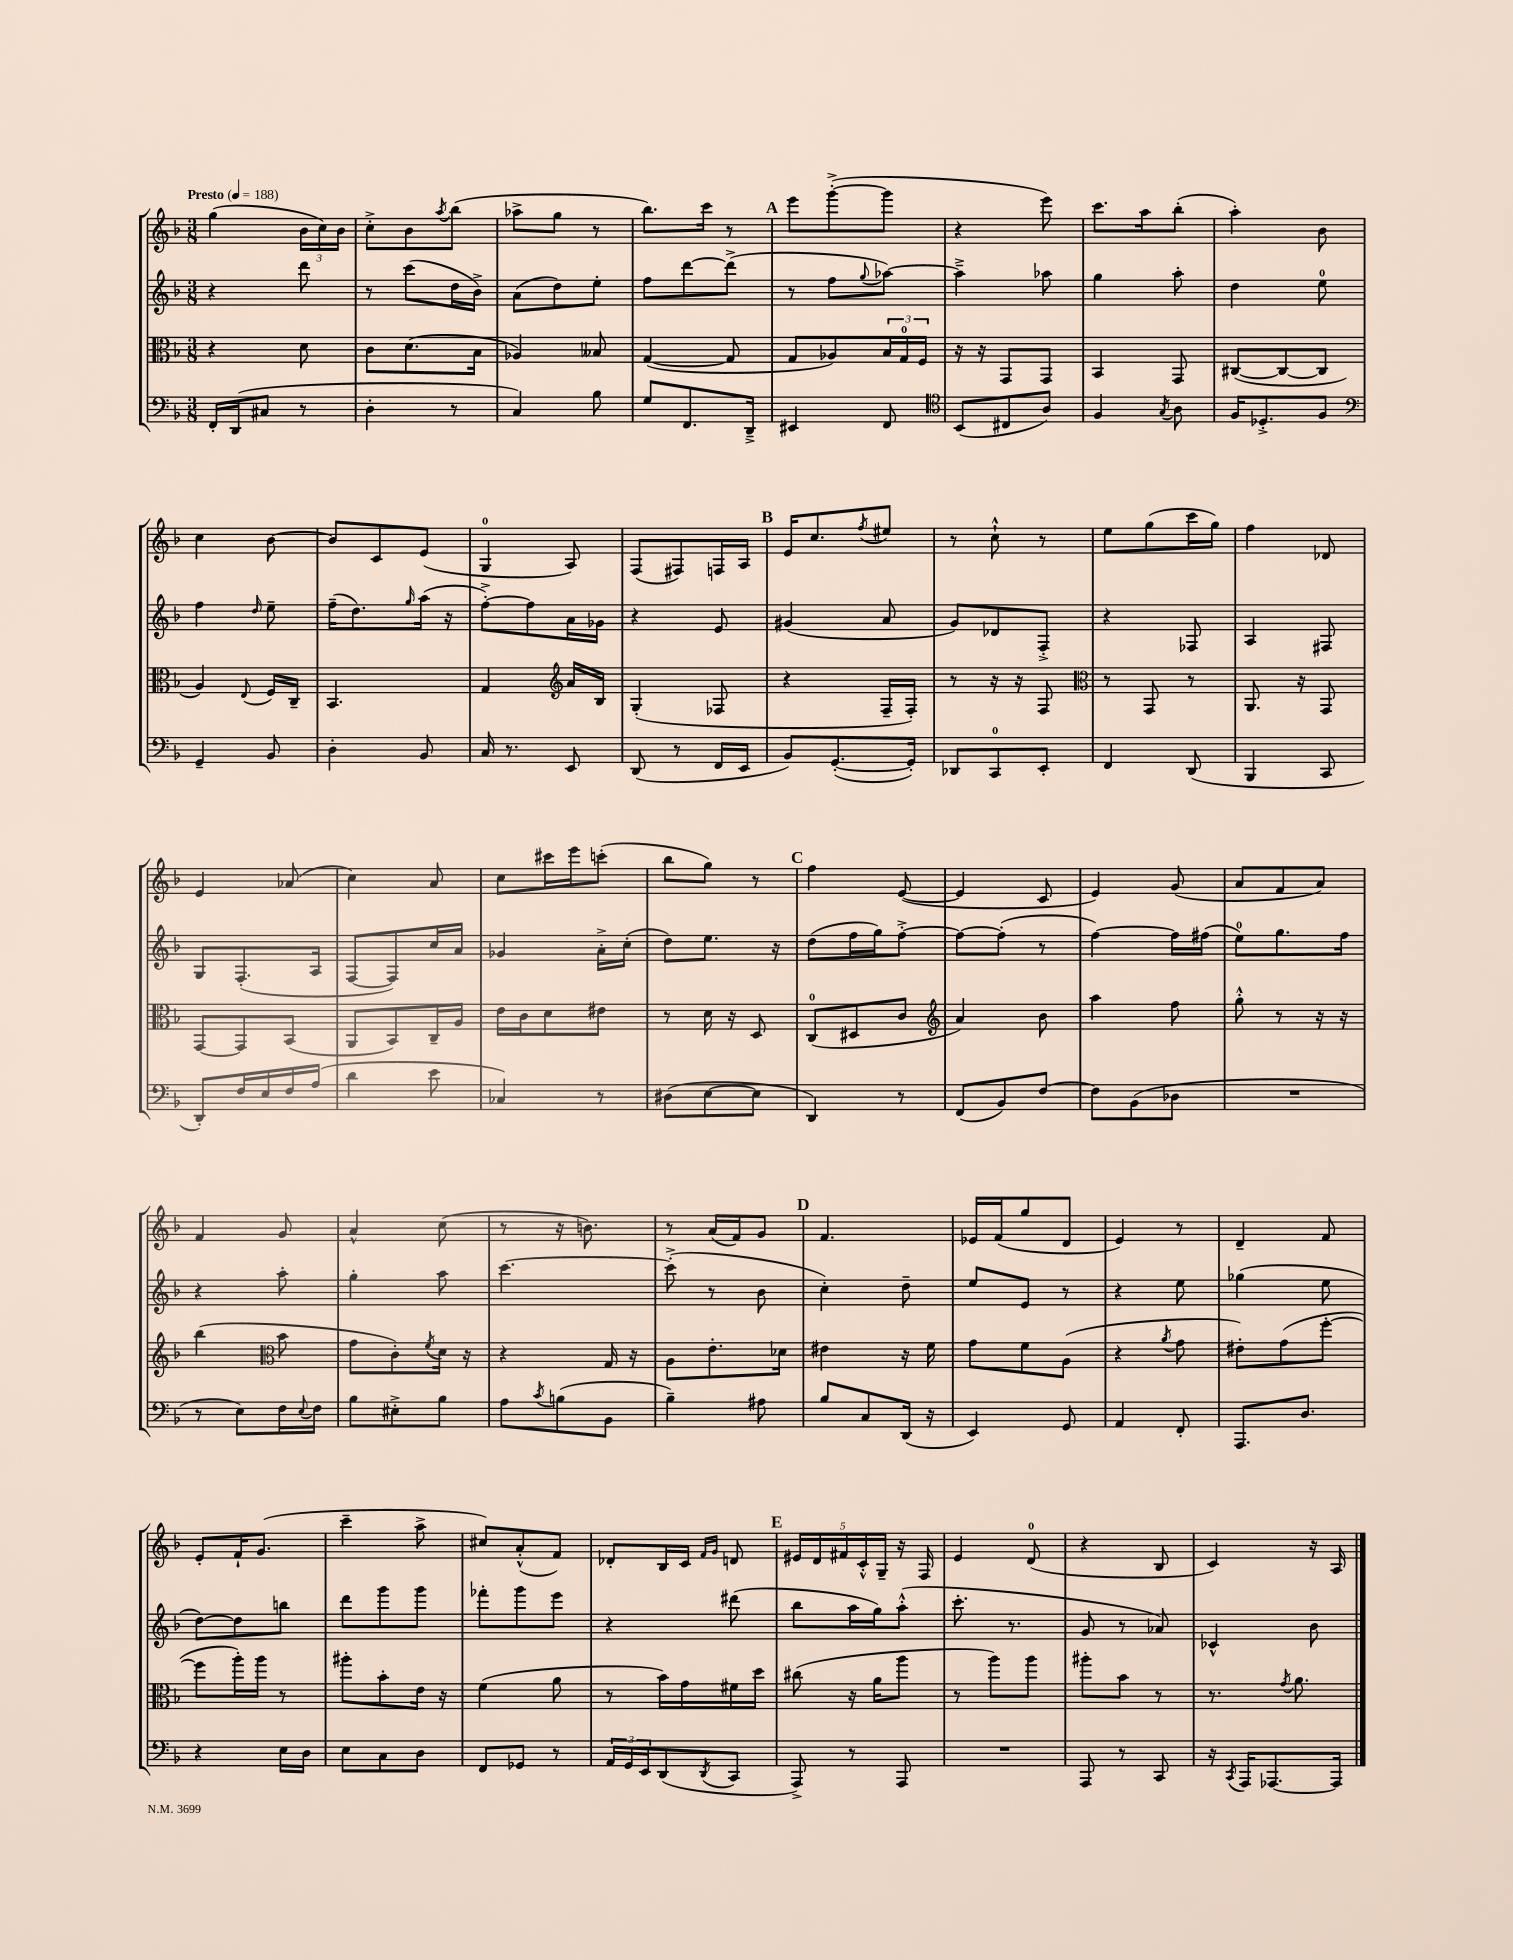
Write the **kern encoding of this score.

**kern	**kern	**kern	**kern
*staff4	*staff3	*staff2	*staff1
*clefF4	*clefC3	*clefG2	*clefG2
*k[b-]	*k[b-]	*k[b-]	*k[b-]
*M3/8	*M3/8	*M3/8	*M3/8
*MM188	*MM188	*MM188	*MM188
16FF'	4r	4r	(4gg
(16DD	.	.	.
8C#	.	.	.
8r	8d	8ddd	24b-
.	.	.	24cc)
.	.	.	24b-
=	=	=	=
4D'	8c	8r	8cc'^
.	(8.d	(8ccc	8b-
.	.	.	8qaa
8r	.	16dd	(8bb-
.	16B-	16b-^)	.
=	=	=	=
4C)	4A-)	(8a	8aa-^
.	.	8dd)	8gg
8B-	8B--	8ee'	8r
=	=	=	=
8G	([4G	8ff	8.bb-)
8.FF	.	[8ddd	.
.	.	.	16ccc
.	8G]	(8ddd^]	8r
16DD~^	.	.	.
=	=	=	=
4EE#	8G	8r	8eee
.	8A-)	8ff	([8ggg'^
.	.	8qqgg	.
8FF	24B-	[8aa-)	8ggg]
.	24G	.	.
.	24F	.	.
=	=	=	=
*clefC4	*	*	*
(8BB-	16r	4aa-~^]	4r
.	16r	.	.
8C#	8GG	.	.
8A)	8GG	8aa-	8eee)
=	=	=	=
4F	4BB-	4gg	8.ccc
.	.	.	16aa
8qG	.	.	.
8A	8GG	8aa'	(8bb-'
=	=	=	=
16F	([8C#	4dd	4aa')
8.D-'^	.	.	.
.	8C#_	.	.
8F	8C#]	8ee	8b-
=	=	=	=
*clefF4	*	*	*
4GG~	4A)	4ff	4cc
.	8qqE	16qqdd	.
8BB-	16F	8ee~	[8b-
.	16C~	.	.
=	=	=	=
4D'	4.BB-	(16ff~	8b-]
.	.	8.dd)	.
.	.	.	8c
.	.	16qqgg	.
8BB-	.	(16aa	(8e
.	.	16r	.
=	=	=	=
16C	4G	[8ff'^)	4G
8.r	.	.	.
.	.	8ff]	.
*	*clefG2	*	*
8EE	16a	16a	8A)
.	16B-	16g-	.
=	=	=	=
(8DD	(4G'	4r	(8F
8r	.	.	8F#)
16FF	8F-	8e	16F
16EE	.	.	16A
=	=	=	=
8BB-)	4r	(4g#	16e
.	.	.	8.cc
([8.GG'	.	.	.
.	.	.	8qff
.	16F~	8a	8ee#
16GG'])	16F')	.	.
=	=	=	=
8DD-	8r	8g)	8r
8CC	16r	8d-	8cc`^^
.	16r	.	.
8EE'	8F	8F'^	8r
=	=	=	=
*	*clefC3	*	*
4FF	8r	4r	8ee
.	8GG	.	(8gg
(8DD	8r	8F-	16ccc
.	.	.	16gg)
=	=	=	=
4BBB-	8.AA	4A	4ff
.	16r	.	.
8CC	8GG	8F#	8d-
=	=	=	=
8DD')	[8GG	8G	4e
16F	8GG]	(8.F'	.
16E	.	.	.
16F	(8BB-	.	(8a-
(16A	.	16A	.
=	=	=	=
4d	8AA	[8F	4cc)
.	8BB-)	8F])	.
8e	16C~	16cc	8a
.	16A	16a	.
=	=	=	=
4C-)	16e	4g-	8cc
.	16c	.	.
.	8d	.	16ccc#
.	.	.	16eee
8r	8e#	16a'^	(8ccc'
.	.	(16cc'	.
=	=	=	=
(8D#	8r	8dd)	8bb-
[8E	16d	8.ee	8gg)
.	16r	.	.
8E]	8D	.	8r
.	.	16r	.
=	=	=	=
4DD)	(8C	(8dd	4ff
.	8D#	16ff	.
.	.	16gg)	.
8r	8c	[8ff'^	([8e
=	=	=	=
*	*clefG2	*	*
(8FF	4a)	8ff_	4e]
8BB-)	.	(8ff']	.
[8F	8b-	8r	8c
=	=	=	=
8F]	4aa	[4ff)	4e)
(8BB-	.	.	.
8D-	8ff	16ff]	(8g
.	.	(16ff#	.
=	=	=	=
4.r	8gg'^^	8ee)	8a
.	8r	8.gg	8f
.	16r	.	8a)
.	16r	16ff	.
=	=	=	=
8r	(4bb-	4r	4f
8E)	.	.	.
*	*clefC3	*	*
16F	8b-	8aa'	8g
8qqE	.	.	.
16F	.	.	.
=	=	=	=
8B-	8g	4gg'	4a^^
8E#'^	8c')	.	.
.	8qf	.	.
8B-	16d	8aa	(8cc
.	16r	.	.
=	=	=	=
8A	4r	[4.ccc	8r
8qc	.	.	.
(8B	.	.	16r
.	.	.	8.b)
8BB-	16G	.	.
.	16r	.	.
=	=	=	=
4B-~)	8A	(8ccc'^]	8r
.	8.e'	8r	(16a
.	.	.	16f)
8A#	.	8b-	8g
.	16d-	.	.
=	=	=	=
8B-	4e#	4cc')	4.f
8C	.	.	.
(16DD	16r	8dd~	.
16r	16f	.	.
=	=	=	=
4EE)	8g	8ee	16e-
.	.	.	(16f
.	8f	8e	8gg
8GG	(8A	8r	8d
=	=	=	=
4AA	4r	4r	4e)
.	8qa	.	.
8FF'	8g	8ee	8r
=	=	=	=
8.AAA	8e#')	(4gg-	4d~
.	(8g	.	.
8.D	.	.	.
.	[8ff'	8ee	8f
=	=	=	=
4r	8ff]	[8dd)	8e'
.	16aa')	8dd]	16f`
.	16aa	.	(8.g
16E	8r	8bb	.
16D	.	.	.
=	=	=	=
8E	8aa#'	8ddd	4ccc~
8C	8b-'	8ggg	.
8D	16e	8ggg	8aa^
.	16r	.	.
=	=	=	=
8FF	(4f	8fff-'	8cc#)
8GG-	.	8ggg	(8a'^^
8r	8a	8eee	8f)
=	=	=	=
24AA	8r	4r	8d-'
24GG	.	.	.
24EE	.	.	.
(8DD	16b-)	.	16B-
.	16g	.	16c
.	.	.	16qqf
8qDD	.	.	16qqg
8CC	16f#	(8ddd#	8d
.	16dd	.	.
=	=	=	=
8AAA^)	(8cc#	8bb-	20e#
.	.	.	20d
.	.	.	20f#
8r	16r	16aa	.
.	.	.	20c'^^
.	16a	16gg)	.
.	.	.	20G~
8AAA	8aa	(8aa'^^	16r
.	.	.	16F
=	=	=	=
4.r	8r	8.ccc'	4e
.	8aa)	.	.
.	.	8.r	.
.	8aa	.	(8d
=	=	=	=
8AAA	8aa#'	8g	4r
8r	8b-	8r	.
8CC	8r	8a-)	8B-
=	=	=	=
16r	8.r	4c-^^	4c)
8qCC	.	.	.
16AAA	.	.	.
[8.AAA-	.	.	.
.	8qg	.	.
.	8.a	.	.
.	.	8b-	16r
16AAA-]	.	.	16A
==	==	==	==
*-	*-	*-	*-
